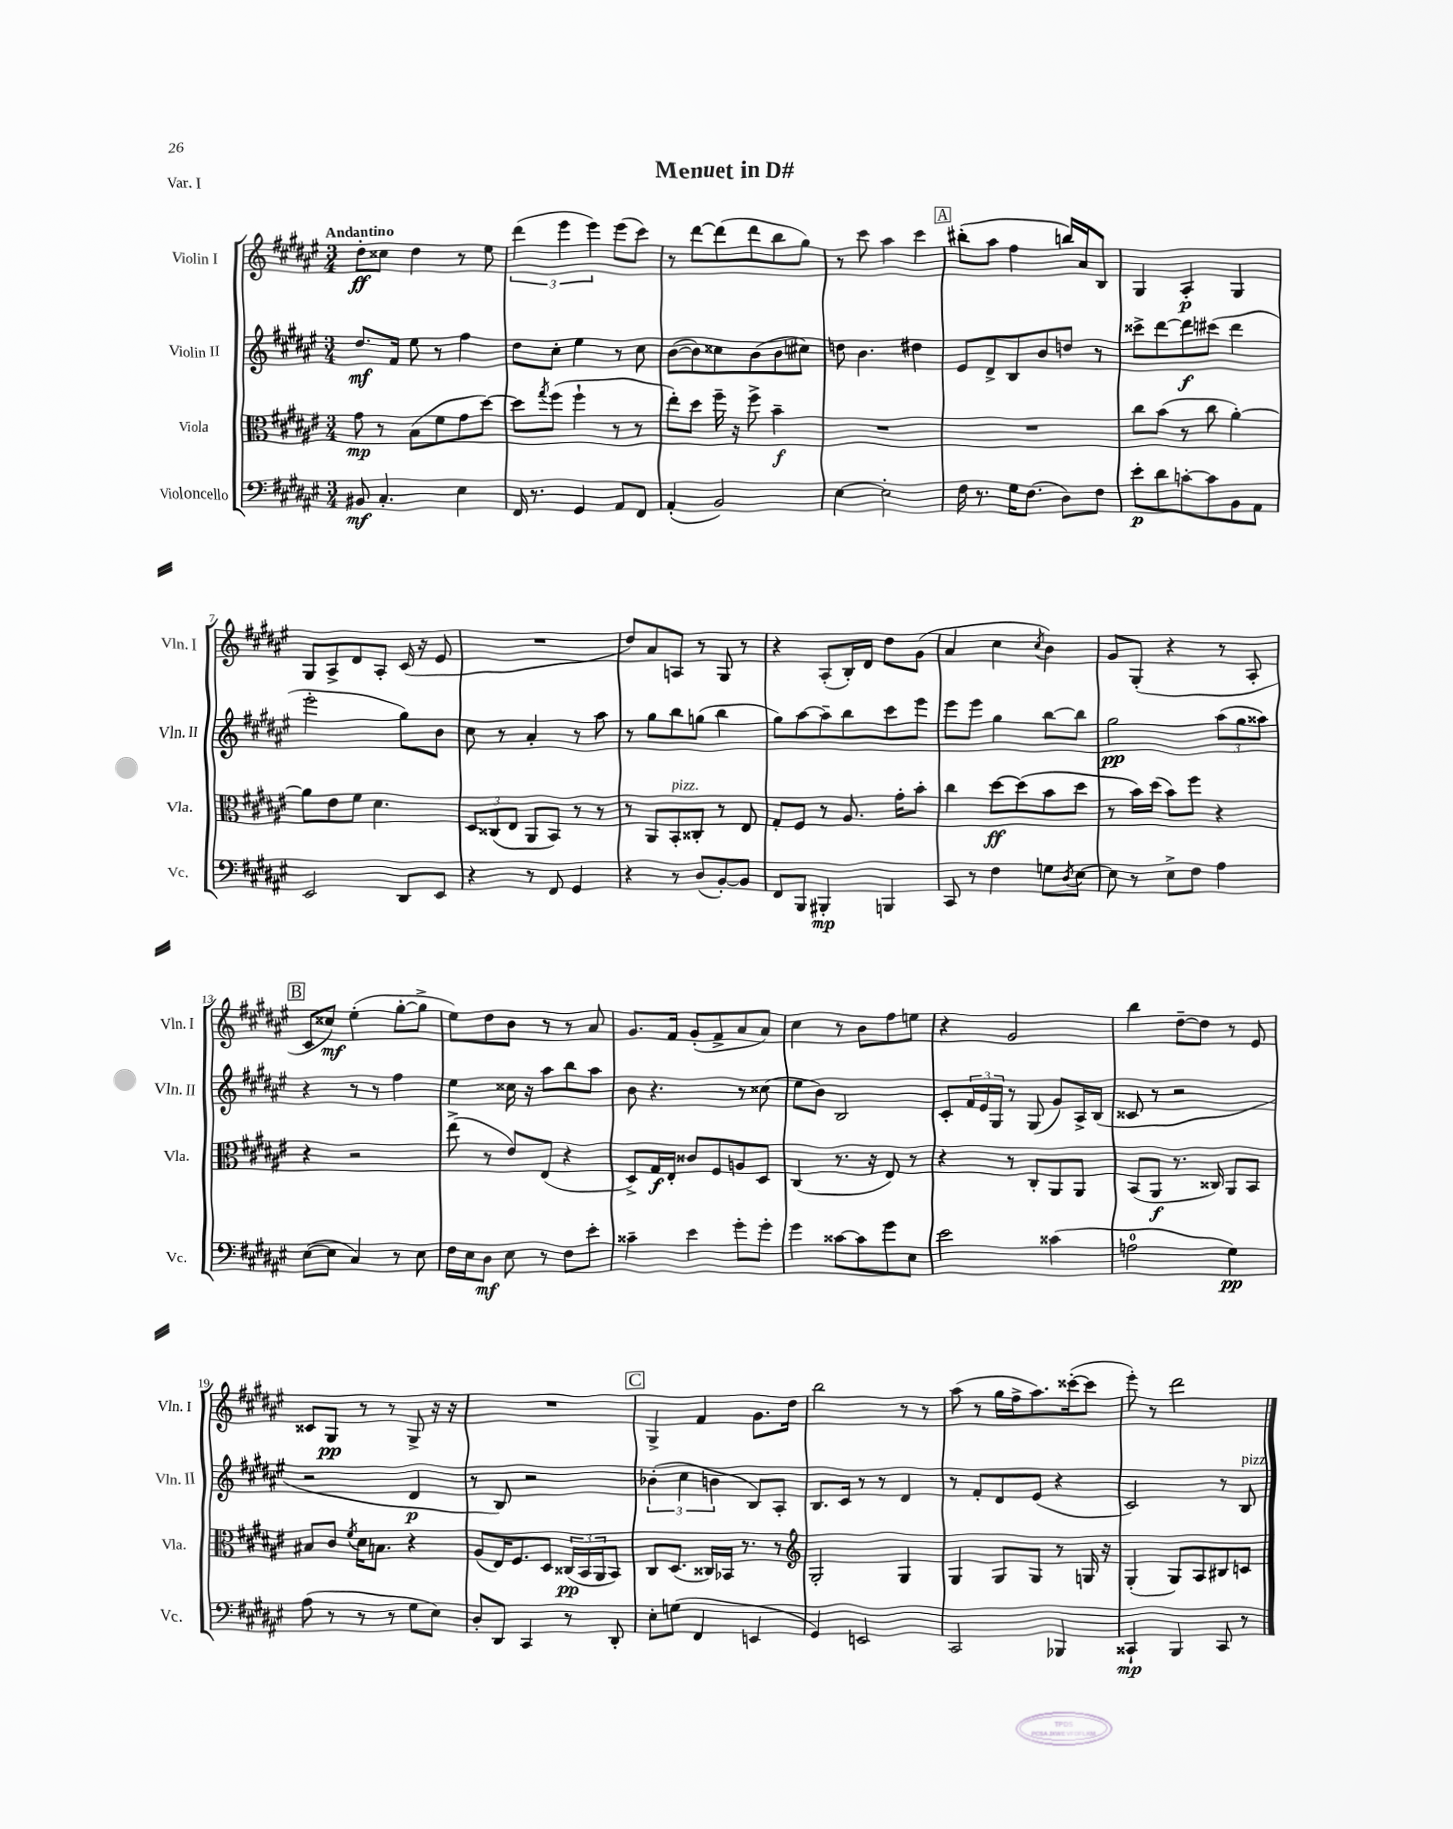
\header { title = "Menuet in D#" piece = "Var. I" }
<<
\new StaffGroup <<
\new Staff = "s0" \with { instrumentName = "Violin I" shortInstrumentName = "Vln. I" } {
    \clef treble \key fis \major \numericTimeSignature \time 3/4 \tempo "Andantino"
    dis''8-.\ff cisis''8 dis''4 r8 eis''8 |
    \tuplet 3/2 { dis'''4( eis'''4 eis'''4) } eis'''8( cis'''8) |
    r8 dis'''8~ dis'''8( dis'''8 b''8 gis''8) |
    r8 cis'''8 ais''4 cis'''4 |
    \mark \markup { \box "A" } bis''8-.( ais''8 fis''4 b''16) ais'16 b8 |
    gis4 ais4-.\p gis4 |
    gis8 ais8-> dis'8 ais8-. cis'16( r16 eis'8 |
    R2. |
    dis''8) ais'8 a8 r8 gis8 r8 |
    r4 ais8-.( b16-.) dis'16 dis''8 gis'8( |
    ais'4 cis''4 \acciaccatura { cis''8 } b'4) |
    gis'8 gis8-.( r4 r8 ais8-. |
    \mark \markup { \box "B" } cis'8 cisis''8\mf) eis''4-.( gis''8~-. gis''8-> |
    eis''8) dis''8 b'8 r8 r8 ais'8 |
    gis'8. fis'16 gis'8-.( fis'8-> ais'8 ais'8) |
    cis''4 r8 b'8 fis''8 e''8 |
    r4 gis'2 |
    b''4 dis''8~-- dis''8 r8 eis'8 |
    cisis'8 gis8\pp r8 r8 gis8-> r16 r16 |
    R2. |
    \mark \markup { \box "C" } gis4-> fis'4 gis'8. dis''16 |
    b''2 r8 r8 |
    ais''8( r8 gis''16 fis''16-> ais''8.) cisis'''16~-.( cisis'''8 |
    eis'''8-.) r8 dis'''2 \bar "|." |
}
\new Staff = "s1" \with { instrumentName = "Violin II" shortInstrumentName = "Vln. II" } {
    \clef treble \key fis \major \numericTimeSignature \time 3/4
    dis''8.\mf fis'16 eis''8 r8 fis''4 |
    dis''8 cis''8-. eis''4 r8 cis''8 |
    b'8~( b'8) cisis''8 b'8( b'8 cis''8) |
    d''8 b'4. dis''4 |
    \mark \markup { \box "A" } eis'8 dis'8-> b8 b'8 d''8 r8 |
    cisis'''8-> dis'''8~ dis'''8\f cis'''8( dis'''4 |
    eis'''2-. gis''8) b'8 |
    cis''8 r8 ais'4-. r8 ais''8 |
    r8 gis''8 b''8 g''8( b''4 |
    gis''8) ais''8~ ais''8-- b''8 cis'''8 eis'''8 |
    eis'''8 eis'''8 gis''4 b''8~ b''8 |
    gis''2\pp \tuplet 3/2 { ais''8( gis''8 aisis''8) } |
    \mark \markup { \box "B" } r4 r8 r8 fis''4 |
    eis''4 cisis''16 r16 ais''8 b''8 ais''8 |
    b'8 r4. r8 cisis''8( |
    eis''8 b'8) b2 |
    cis'8-. \tuplet 3/2 { fis'16 eis'16 gis16 } r8 gis8( gis'8) ais16-> b16( |
    cisis'8 r8 r2 |
    r2 dis'4\p |
    r8 b8) r2 |
    \mark \markup { \box "C" } \tuplet 3/2 { bes'4-.( cis''4 b'4 } b8) ais8-. |
    b8. cis'16 r8 r8 dis'4 |
    r8 fis'8-. dis'8 eis'8( r4 |
    cis'2) r8 b8^\markup { \italic "pizz." } \bar "|." |
}
\new Staff = "s2" \with { instrumentName = "Viola" shortInstrumentName = "Vla." } {
    \clef alto \key fis \major \numericTimeSignature \time 3/4
    gis'8\mp r8 b8( fis'8 gis'8 dis''8~) |
    dis''8 \acciaccatura { gis''8 } fis''8( fis''4-! r8 r8 |
    eis''8-.) dis''8 fis''16-- r16 fis''8-> b'4--\f |
    R2. |
    \mark \markup { \box "A" } R2. |
    cis''8 b'8( r8 cis''8 ais'4~-.) |
    ais'8 eis'8 fis'8 dis'4. |
    \tuplet 3/2 { dis8 cisis8( eis8 } ais,8 b,8) r8 r8 |
    r8 ais,8 b,8-.^\markup { \italic "pizz." } cisis8-. r8 eis8 |
    gis8-. fis8 r8 ais8. gis'16-. b'8-. |
    cis''4 dis''8~\ff dis''8( b'8 dis''8 |
    r8 b'16) dis''16( b'8) fis''8 r4 |
    \mark \markup { \box "B" } r4 r2 |
    eis''8->( r8 eis'8) eis8( r4 |
    dis8->) gis16\f eis16-. cisis'8 fis8 a8 dis8 |
    cis4( r8. r16 eis8) r8 |
    r4 r8 cis8-. ais,8 ais,8 |
    b,8( ais,8\f r8. cisis16) ais,8 b,8 |
    bis8 cis'8 \acciaccatura { fis'8 } dis'16 b8. r4 |
    ais8( eis16) fis8. dis8 \tuplet 3/2 { cisis16\pp( b,16 ais,16 } b,8) |
    \mark \markup { \box "C" } cis8 dis8.( cisis16) bes,16 r8. r8 |
    \clef treble gis2-. gis4 |
    gis4 gis8 gis8 r8 g16 r16 |
    gis4-.( gis8) ais8 bis8 c'8 \bar "|." |
}
\new Staff = "s3" \with { instrumentName = "Violoncello" shortInstrumentName = "Vc." } {
    \clef bass \key fis \major \numericTimeSignature \time 3/4
    bis,8\mf cis4.-. eis4 |
    fis,16 r8. gis,4 ais,8 fis,8 |
    ais,4-.( b,2) |
    eis4~ eis2-. |
    \mark \markup { \box "A" } fis16 r8. gis16 fis8.( dis8) fis8 |
    eis'8-.\p dis'8 c'8~-. c'8 b,8 ais,8 |
    eis,2 dis,8 eis,8 |
    r4 r8 fis,8 gis,4 |
    r4 r8 dis8( b,8~-.) b,8 |
    fis,8 b,,8 bis,,4-.\mp b,,4 |
    cis,8 r8 fis4 g8 \acciaccatura { dis8 } eis8~ |
    eis8 r8 eis8-> fis8 ais4 |
    \mark \markup { \box "B" } eis8~( eis8 cis4) r8 eis8 |
    fis16 eis16 dis8\mf eis8 r8 fis8 eis'8-. |
    cisis'4-- eis'4 gis'8-. gis'8-. |
    gis'4 cisis'8~ cisis'8 gis'8 eis8 |
    eis'2 cisis'4( |
    a2-0 gis4\pp) |
    ais8( r8 r8 r8 gis8 eis8) |
    dis8-. dis,8 cis,4 r8 dis,8-. |
    \mark \markup { \box "C" } eis8-. g8( fis,4 e,4 |
    gis,4) e,2 |
    cis,2 bes,,4 |
    cisis,4-!\mp b,,4 cisis,8 r8 \bar "|." |
}
>>
>>
